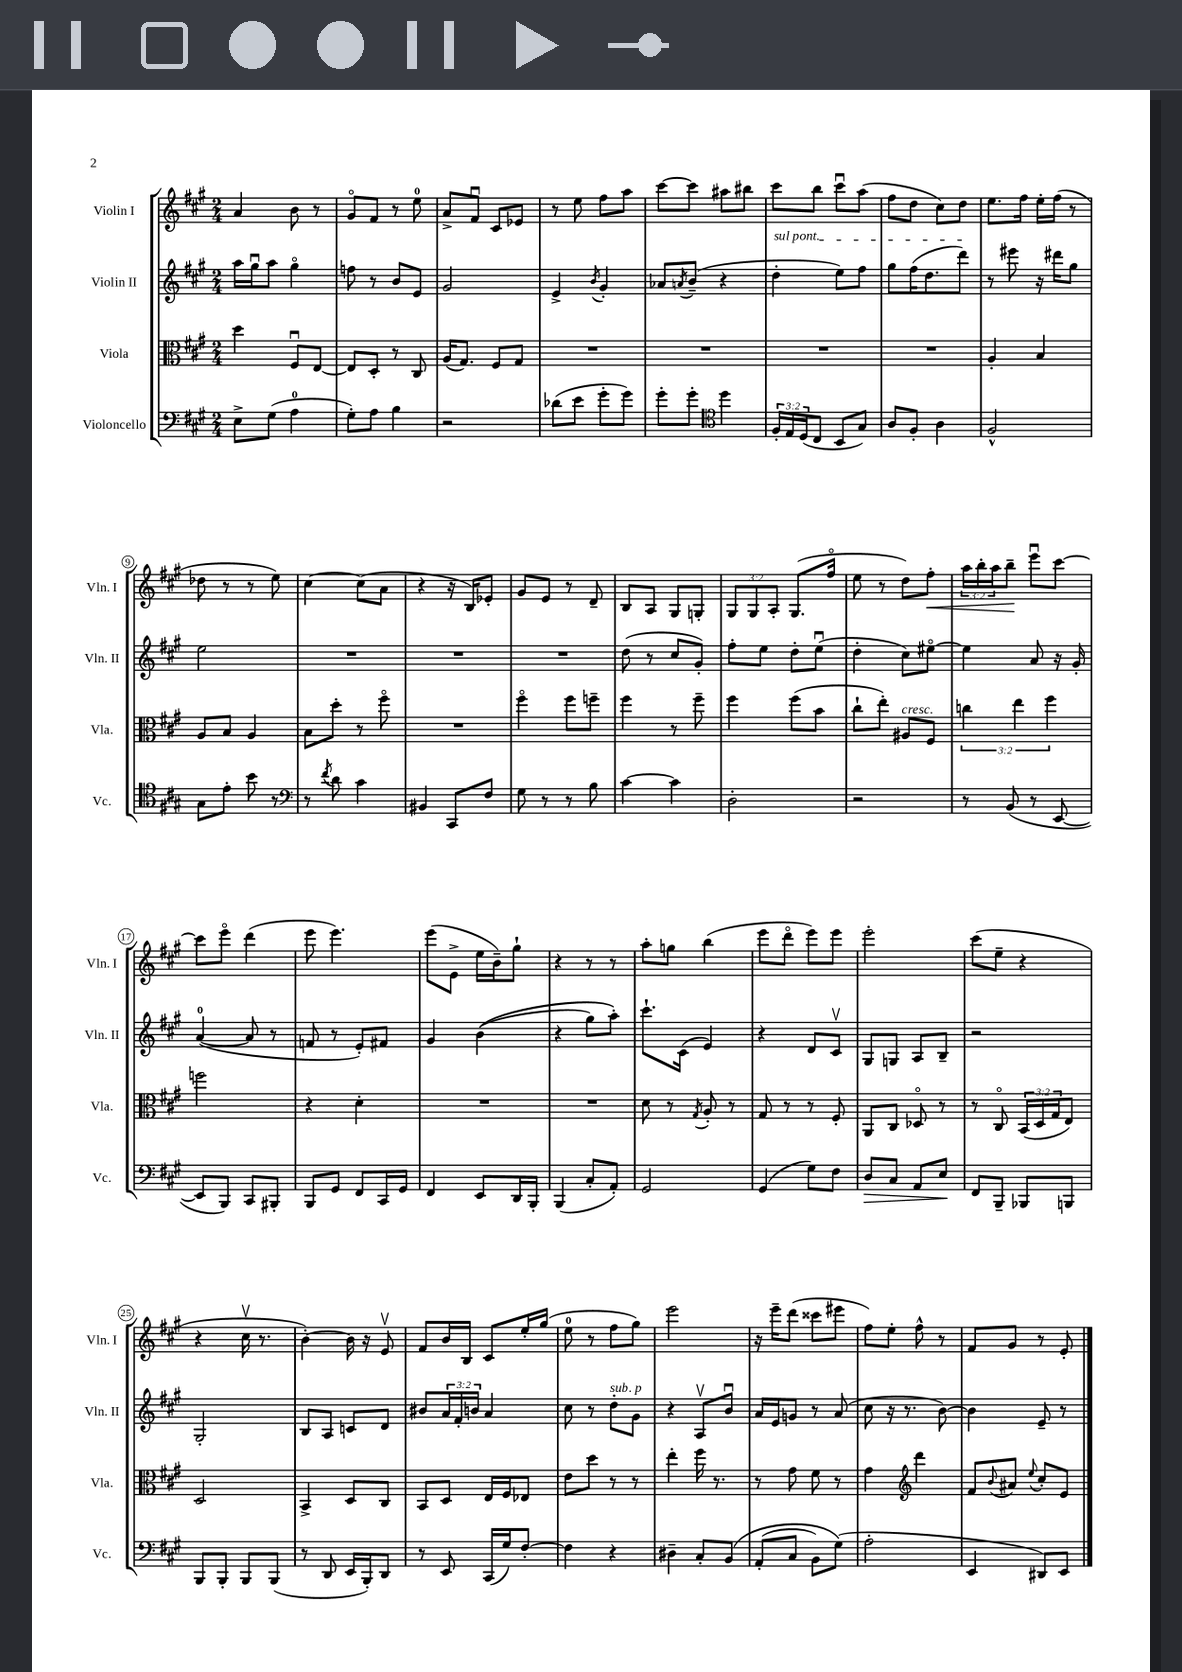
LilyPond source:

<<
\new StaffGroup <<
\new Staff = "s0" \with { instrumentName = "Violin I" shortInstrumentName = "Vln. I" } {
    \clef treble \key a \major \numericTimeSignature \time 2/4 \override Staff.TupletNumber.text = #tuplet-number::calc-fraction-text
    a'4 b'8 r8 |
    gis'8\flageolet fis'8 r8 e''8-0 |
    a'8-> fis'8\downbow cis'8 ees'8 |
    r8 e''8 fis''8 a''8 |
    cis'''8~ cis'''8 ais''8 bis''8 |
    cis'''8 b''8 cis'''8\downbow a''8( |
    fis''8 d''8 cis''8) d''8 |
    e''8. fis''16 e''16-. fis''16( r8 |
    des''8 r8 r8 e''8) |
    cis''4~ cis''8( a'8 |
    r4 r16 b16) ees'8-. |
    gis'8 e'8 r8 d'8-- |
    b8 a8 gis8 g8-. |
    \tuplet 3/2 { gis8 gis8 a8-. } gis8.( fis''16\flageolet |
    e''8 r8 d''8) fis''8-.\< |
    \tuplet 3/2 { a''16 b''16-. a''16 } b''8--\! e'''8\downbow cis'''8~ |
    cis'''8 e'''8\flageolet d'''4( |
    e'''8 e'''4.) |
    e'''8( e'8-> e''16 b'16--) gis''8-! |
    r4 r8 r8 |
    a''8-. g''8 b''4( |
    e'''8 d'''8\flageolet e'''8) e'''8 |
    e'''2-. |
    cis'''8( e''8-- r4 |
    r4 cis''16\upbow r8. |
    b'4~-.) b'16 r16 e'8\upbow |
    fis'8 b'16 b16 cis'8 e''16-. gis''16( |
    e''8-0 r8 fis''8 gis''8) |
    e'''2 |
    r16 e'''16-- d'''8( cisis'''8 eis'''8 |
    fis''8) e''8-. fis''8-^ r8 |
    fis'8 gis'8 r8 e'8-. \bar "|." |
}
\new Staff = "s1" \with { instrumentName = "Violin II" shortInstrumentName = "Vln. II" } {
    \clef treble \key a \major \numericTimeSignature \time 2/4 \override Staff.TupletNumber.text = #tuplet-number::calc-fraction-text
    a''16 gis''16\downbow a''8 gis''4\flageolet |
    f''8 r8 b'8 e'8 |
    gis'2 |
    e'4-> \acciaccatura { b'8 } gis'4-. |
    aes'8 \acciaccatura { a'8 } b'8--( r4 |
    \once \override TextSpanner.bound-details.left.text = \markup { \italic "sul pont." } d''4-.\startTextSpan e''8) fis''8 |
    gis''8 fis''16( d''8. d'''8\stopTextSpan) |
    r8 eis'''8 r16 dis'''16 gis''8 |
    e''2 |
    R2 |
    R2 |
    R2 |
    d''8( r8 cis''8 gis'8-.) |
    fis''8-. e''8 d''8-. e''8\downbow( |
    d''4-. cis''8) eis''8~\flageolet |
    eis''4 a'8 r16 gis'16-. |
    a'4-0~( a'8 r8 |
    f'8 r8 e'8-.) fis'8 |
    gis'4 b'4(\( |
    r4 gis''8) a''8-.\) |
    cis'''8.-! cis'16( e'4) |
    r4 d'8 cis'8\upbow |
    gis8 g8 a8 b8-- |
    r2 |
    gis2-. |
    b8 a8 c'8 d'8 |
    bis'8 \tuplet 3/2 { a'16 fis'16-. b'16 } a'4 |
    cis''8 r8 d''8-.^\markup { \italic "sub. p" } gis'8 |
    r4 a8\upbow b'8\downbow |
    a'16 e'16 g'8 r8 a'8( |
    cis''8 r16 r8. b'8~) |
    b'4 e'8-- r8 \bar "|." |
}
\new Staff = "s2" \with { instrumentName = "Viola" shortInstrumentName = "Vla." } {
    \clef alto \key a \major \numericTimeSignature \time 2/4 \override Staff.TupletNumber.text = #tuplet-number::calc-fraction-text
    d''4 fis8\downbow e8~ |
    e8 d8-. r8 cis8 |
    a16( gis8.) fis8 gis8 |
    R2 |
    R2 |
    R2 |
    R2 |
    a4-. b4 |
    a8 b8 a4 |
    b8 d''8-. r8 fis''8\flageolet |
    R2 |
    fis''4\flageolet fis''8 f''8-- |
    fis''4 r8 fis''8-- |
    fis''4 fis''8( b'8 |
    cis''8-! e''8-.) ais8^\markup { \italic "cresc." } fis8 |
    \tuplet 3/2 { c''4 e''4 fis''4 } |
    f''2 |
    r4 d'4-. |
    R2 |
    R2 |
    d'8 r8 \acciaccatura { gis8 } a8-. r8 |
    gis8 r8 r8 fis8-. |
    a,8 cis8 des8\flageolet r8 |
    r8 cis8\flageolet \tuplet 3/2 { b,16( d16 gis16 } e8) |
    d2 |
    b,4-> d8 cis8 |
    b,8 d8 e16 fis16 ees8 |
    e'8 d''8 r8 r8 |
    e''4-. fis''16 r8. |
    r8 gis'8 fis'8 r8 |
    gis'4 \clef treble d'''4 |
    fis'8 \appoggiatura { b'8 } ais'8 \appoggiatura { e''8 } cis''8-. e'8 \bar "|." |
}
\new Staff = "s3" \with { instrumentName = "Violoncello" shortInstrumentName = "Vc." } {
    \clef bass \key a \major \numericTimeSignature \time 2/4 \override Staff.TupletNumber.text = #tuplet-number::calc-fraction-text
    e8-> gis8( a4-0 |
    gis8-.) a8 b4 |
    r2 |
    des'8( e'8 gis'8-. gis'8) |
    gis'8-. gis'8-. \clef tenor d''4 |
    \tuplet 3/2 { fis16-. e16 d16( } cis8 b,8 gis8) |
    a8 fis8-. a4 |
    fis2-^ |
    gis8 e'8-. b'8 r8 |
    \clef bass r8 \acciaccatura { fis'8 } d'8 cis'4 |
    bis,4 cis,8 fis8 |
    gis8 r8 r8 b8 |
    cis'4~ cis'4 |
    d2-. |
    r2 |
    r8 b,8( r8 e,8~ |
    e,8 b,,8) cis,8 bis,,8-. |
    b,,8 gis,8 fis,8 cis,16 gis,16 |
    fis,4 e,8 d,16 b,,16-. |
    b,,4( cis8-. a,8-.) |
    gis,2 |
    gis,4( gis8) fis8 |
    d8\> cis8 a,8 e8\! |
    fis,8 b,,8-- bes,,8 b,,8 |
    b,,8 b,,8-. b,,8 b,,8( |
    r8 d,8 e,16 b,,16-.) d,8 |
    r8 e,8 cis,16( gis16) fis8~-. |
    fis4 r4 |
    dis4-- cis8-. b,8\( |
    a,8-.( cis8 b,8) gis8(\) |
    a2-. |
    e,4 dis,8) e,8 \bar "|." |
}
>>
>>
\layout { \context { \Score \override BarNumber.stencil = #(make-stencil-circler 0.1 0.3 ly:text-interface::print) } }
